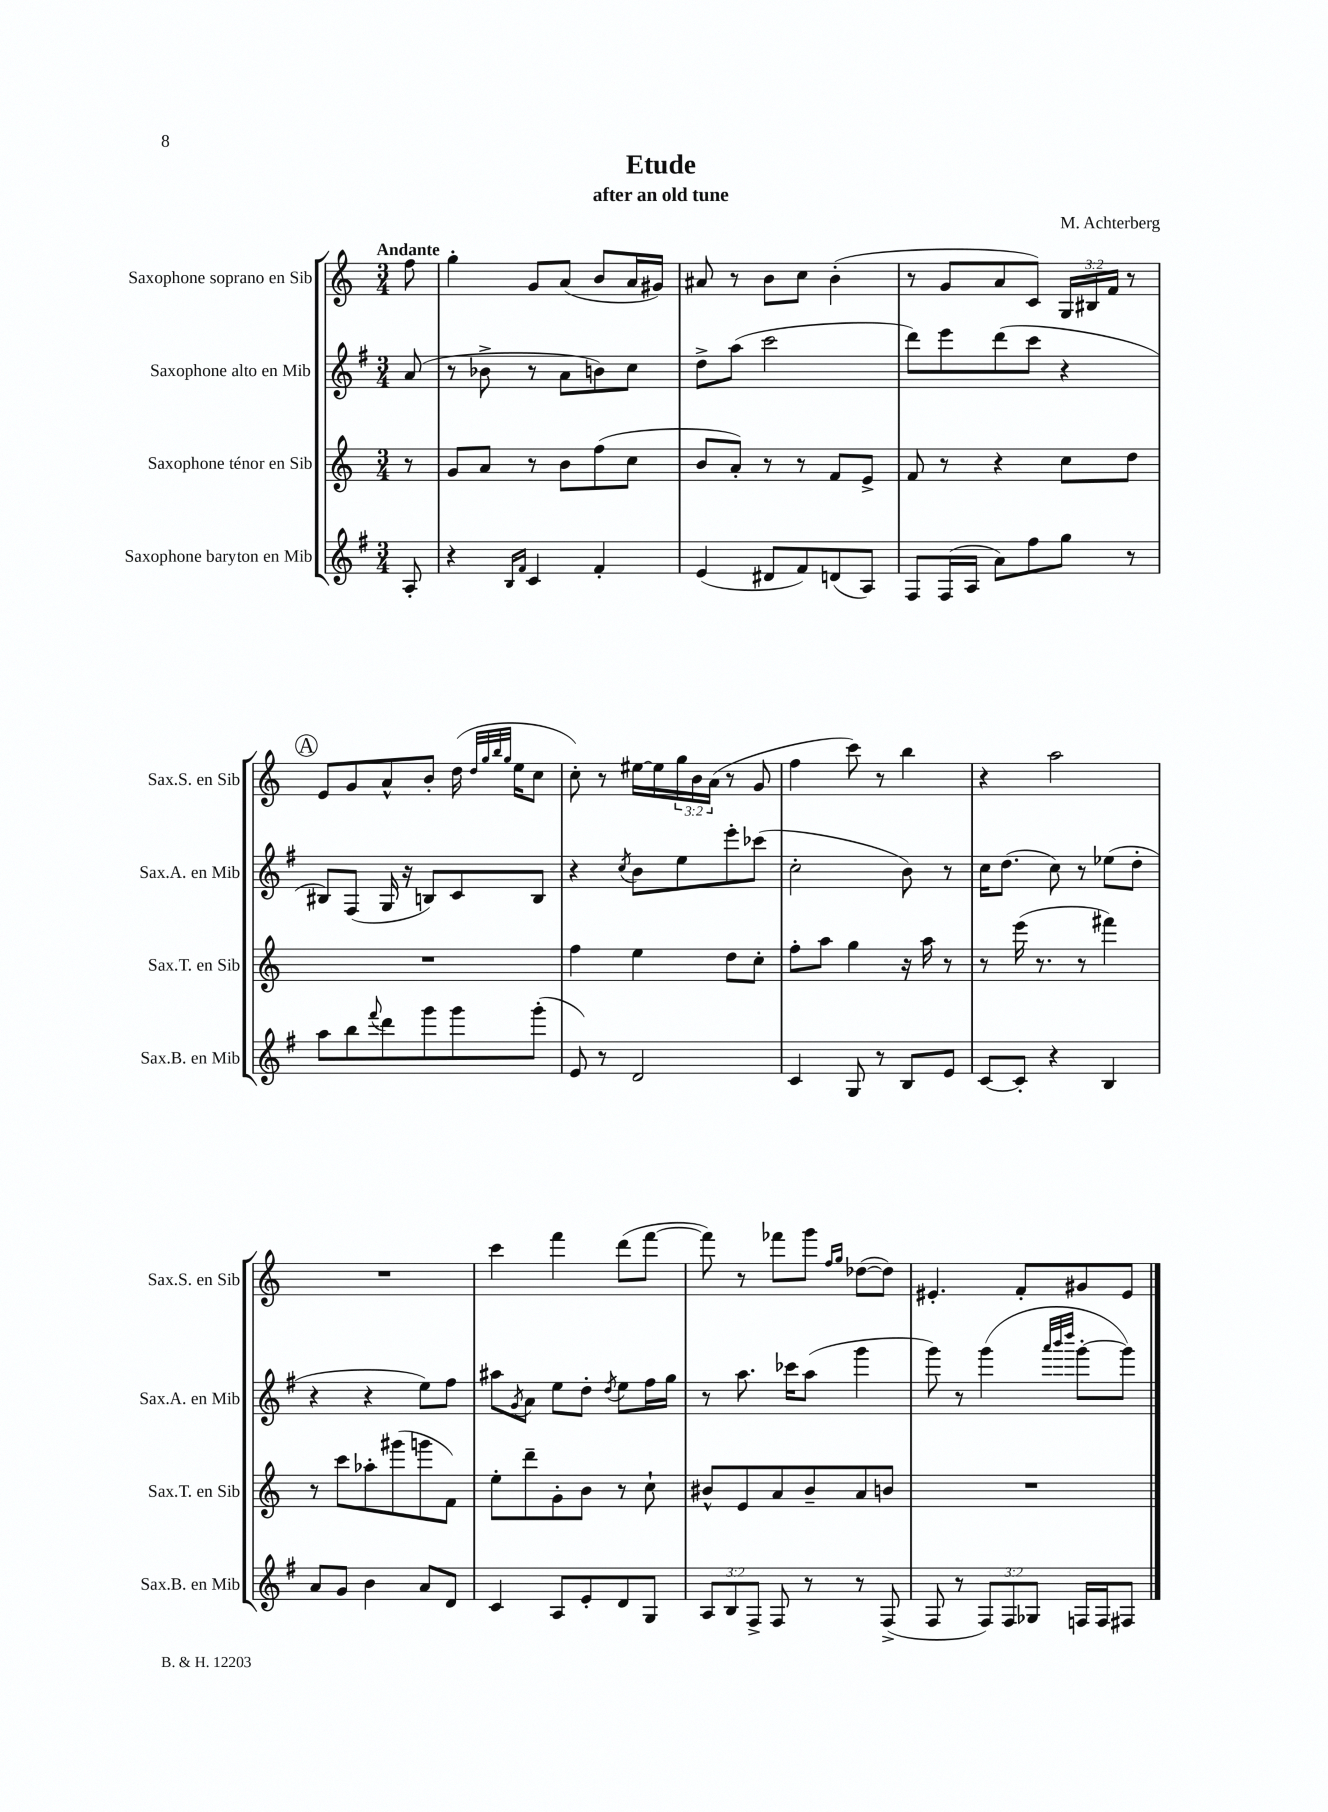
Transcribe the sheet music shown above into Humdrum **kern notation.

**kern	**kern	**kern	**kern
*staff4	*staff3	*staff2	*staff1
*clefG2	*clefG2	*clefG2	*clefG2
*k[f#]	*k[]	*k[f#]	*k[]
*M3/4	*M3/4	*M3/4	*M3/4
8A'	8r	(8a	8ff
=	=	=	=
4r	8g	8r	4gg'
.	8a	8b-^	.
16qqB	.	.	.
16qqf#	.	.	.
4c	8r	8r	8g
.	8b	8a	(8a
4f#'	(8ff	8b)	8b
.	8cc	8cc	16a
.	.	.	16g#)
=	=	=	=
(4e	8b	8dd^	8a#
.	8a')	(8aa	8r
8d#	8r	2ccc	8b
8f#)	8r	.	8cc
(8d	8f	.	(4b'
8A)	8e^	.	.
=	=	=	=
8F#	8f	8ddd)	8r
(16F#	8r	8eee	8g
16A	.	.	.
8a)	4r	(8ddd	8a
8ff#	.	8ccc	8c)
8gg	8cc	4r	24G
.	.	.	24B#
.	.	.	24f
8r	8dd	.	8r
=	=	=	=
8aa	2.r	8B#)	8e
8bb	.	(8F#	8g
8qqfff#	.	.	.
8ddd	.	16G	8a^^
.	.	16r	.
8ggg	.	8B)	8b'
8ggg	.	8c	(16dd
.	.	.	32qqdd
.	.	.	32qqgg
.	.	.	32qqbb
.	.	.	32qqgg
.	.	.	16ee
(8ggg'	.	8B	8cc
=	=	=	=
8e)	4ff	4r	8cc')
8r	.	.	8r
.	.	8qcc	.
2d	4ee	8b	[16ee#
.	.	.	16ee#]
.	.	8ee	24gg
.	.	.	24b
.	.	.	(24a
.	8dd	8eee'	8r
.	8cc'	(8ccc-	8g
=	=	=	=
4c	8ff'	2cc'	4ff
.	8aa	.	.
8G	4gg	.	8ccc)
8r	.	.	8r
8B	16r	8b)	4bb
.	16aa	.	.
8e	8r	8r	.
=	=	=	=
[8c	8r	16cc	4r
.	.	(8.dd	.
8c']	(16eee	.	.
.	8.r	.	.
4r	.	8cc)	2aa
.	8r	8r	.
4B	4fff#)	(8ee-	.
.	.	8dd'	.
=	=	=	=
8a	8r	4r	2.r
8g	8ccc	.	.
4b	8aa-'	4r	.
.	(8ggg#	.	.
8a	8ggg	8ee)	.
8d	8f)	8ff#	.
=	=	=	=
4c	8ee'	8aa#	4ccc
.	.	8qg	.
.	8ddd~	8a	.
8A	8g'	8ee	4fff
8e'	8b	8dd'	.
.	.	8qdd	.
8d	8r	8ee	(8ddd
8G	8cc`	16ff#	[8fff
.	.	16gg	.
=	=	=	=
12A	8b#^^	8r	8fff])
12B	.	.	.
.	8e	8.aa	8r
12F#^	.	.	.
8F#	8a	.	8fff-
.	.	16ccc-	.
8r	8b#~	(8aa	8ggg
.	.	.	16qqff
.	.	.	16qqgg
8r	8a	4ggg	([8dd-
(8F#^	8b	.	8dd-])
=	=	=	=
8F#	2.r	8ggg)	4.e#'
8r	.	8r	.
12F#)	.	(4ggg	.
12F#	.	.	.
.	.	.	8f'
12G-	.	.	.
.	.	32qqaaa	.
.	.	32qqbbb	.
.	.	32qqdddd	.
16F	.	[8ggg'	8g#
16F	.	.	.
8F#	.	8ggg])	8e#
==	==	==	==
*-	*-	*-	*-
